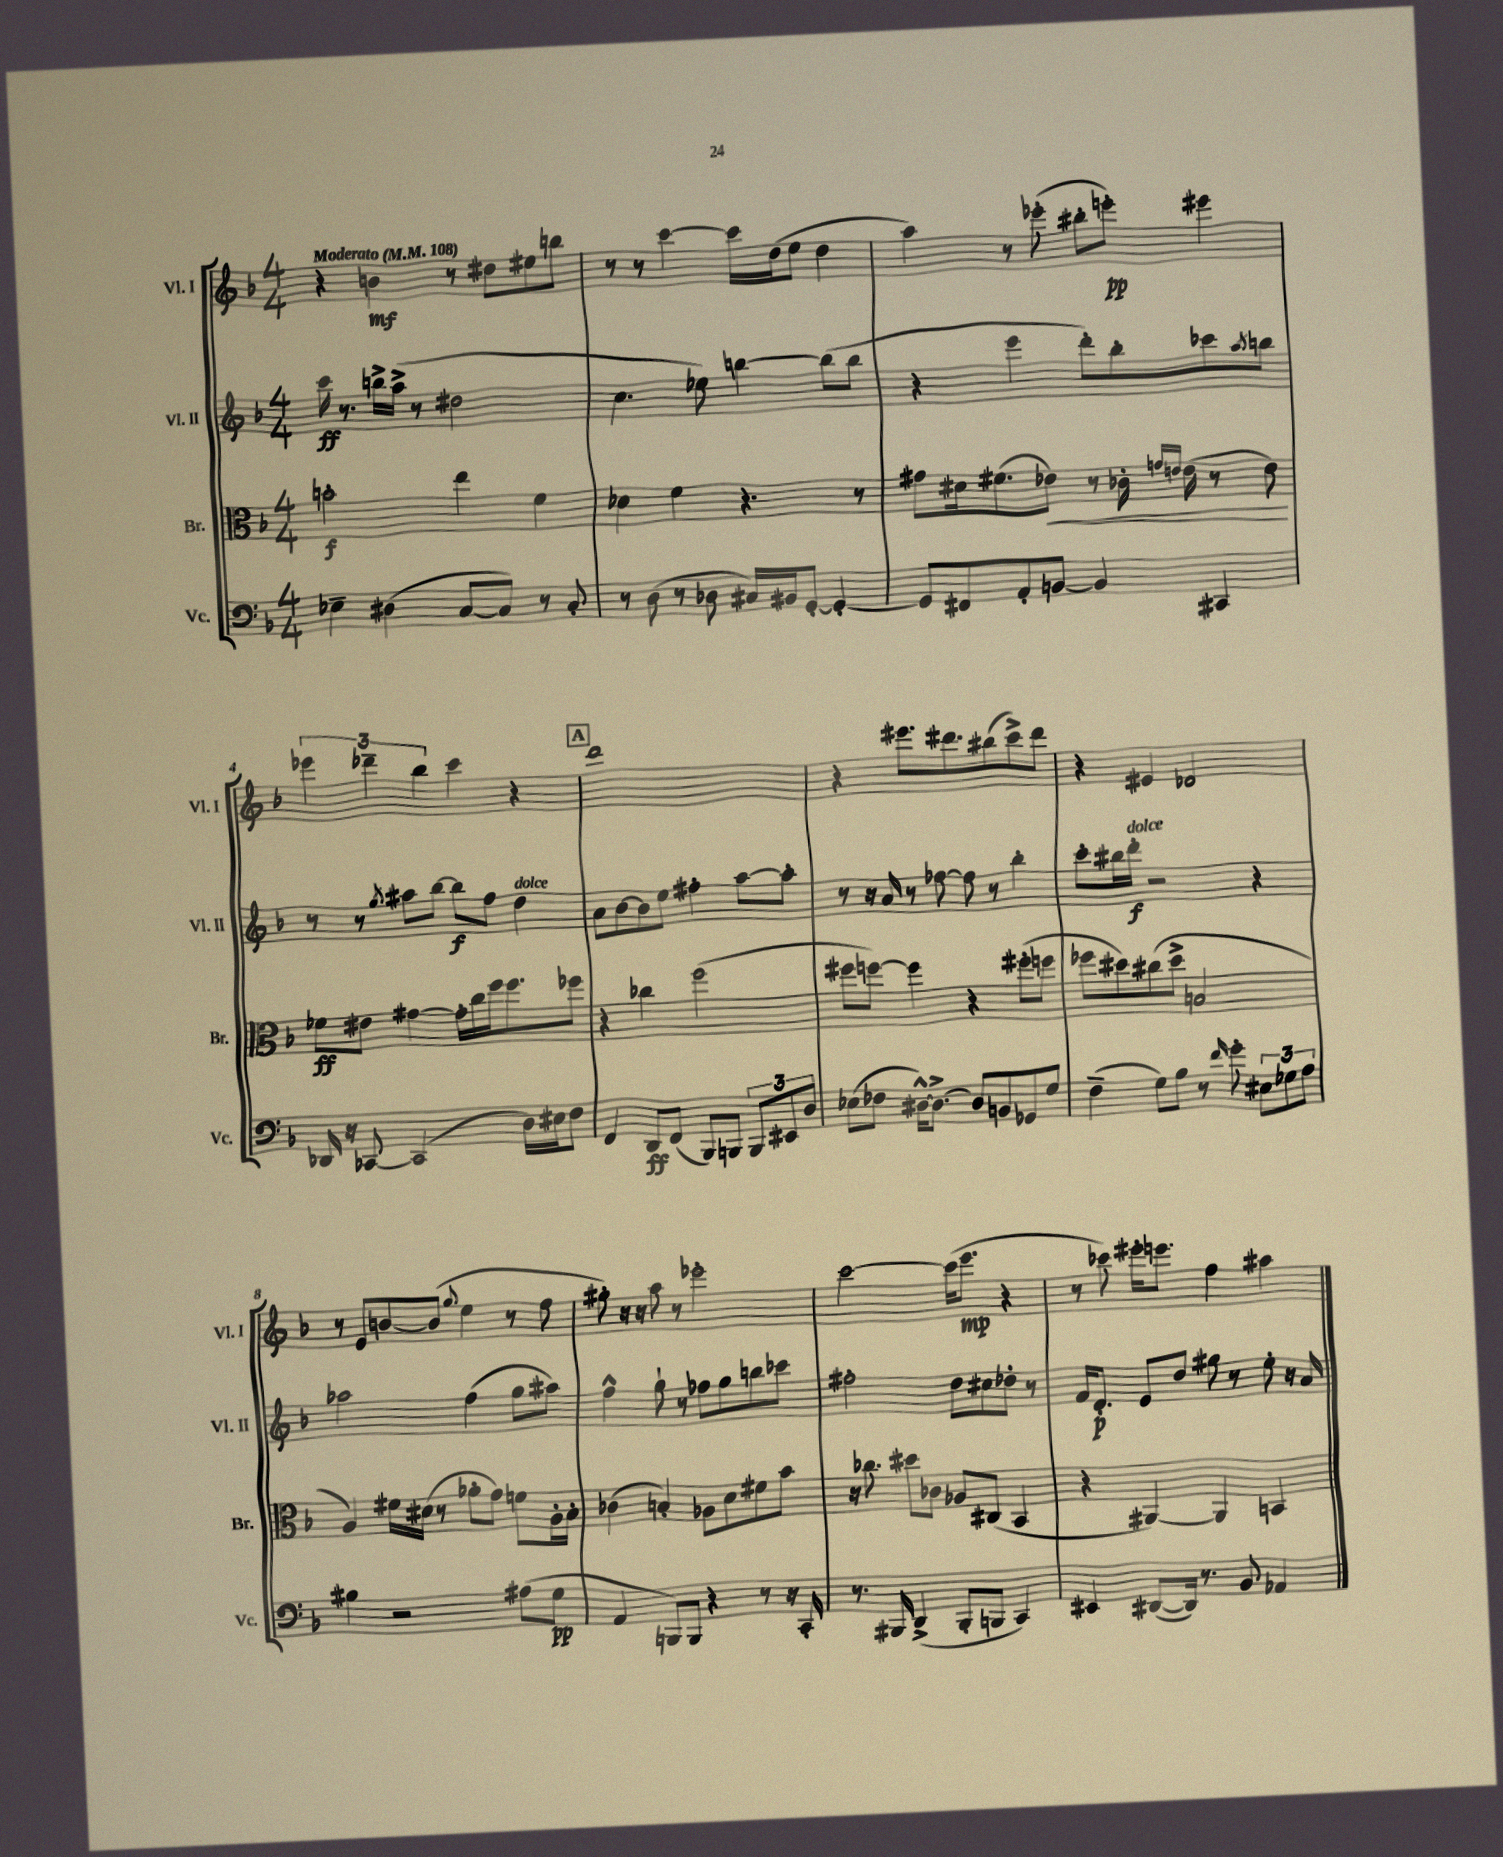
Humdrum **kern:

**kern	**kern	**kern	**kern
*staff4	*staff3	*staff2	*staff1
*clefF4	*clefC3	*clefG2	*clefG2
*k[b-]	*k[b-]	*k[b-]	*k[b-]
*M4/4	*M4/4	*M4/4	*M4/4
*MM108	*MM108	*MM108	*MM108
4E-~	2b'	16ccc	4r
.	.	8.r	.
(4D#	.	16bb^	4b
.	.	(16aa^	.
.	.	8r	.
[8C	4ee	2dd#	8r
8C])	.	.	8dd#
8r	4f	.	8ee#
8C'	.	.	8bb
=	=	=	=
8r	4d-	4.cc	8r
(8D	.	.	8r
8r	4f	.	[4ccc
8D-	.	8ee-)	.
16C#)	4.r	[4bb	16ccc]
16BB#	.	.	(16dd
[8GG'	.	.	8ee
4GG'_	.	(8bb]	4dd
.	8r	8bb	.
=	=	=	=
8GG]	8g#	4r	4aa)
8FF#	16d#	.	.
.	(8.f#	.	.
8AA'	.	4eee	8r
[8BB	8e-)	.	(8eee-'
4BB]	8r	8ddd')	8bb#'
.	16c-'	8bb-'	8eee')
.	16qqg	.	.
.	16qqe	.	.
.	(16e	.	.
4CC#	8r	8ccc-	4eee#
.	.	8qaa	.
.	8e)	8bb	.
=	=	=	=
16DD-	8f-	8r	6eee-
16r	.	.	.
[8CC-	8e#	8r	.
.	.	.	6ddd-~
.	.	8qgg	.
(2CC-]	[4g#	8aa#	.
.	.	.	6bb-
.	.	[8bb-	.
.	16g#']	8bb-]	4ccc
.	16cc	.	.
.	16ff	8ff	.
.	8.ff	.	.
16D)	.	4dd	4r
16E#	.	.	.
8F	8ff-	.	.
=	=	=	=
4FF	4r	8a	1ddd
.	.	[8b-	.
8DD	4cc-	8b-]	.
(8FF	.	8ee	.
8BBB-)	(2ff	4ff#'	.
8BBB	.	.	.
12BBB	.	[8aa	.
12EE#	.	.	.
.	.	8aa']	.
12D	.	.	.
=	=	=	=
(8E-	8ff#	8r	4r
8F-	[8ff)	16r	.
.	.	16a	.
[16D#^^)	4ff]	8r	8.eee#
8.D#^_	.	.	.
.	.	[8ff-	.
.	.	.	8.ddd#
8D#]	4r	8ff-]	.
8BB	.	8r	(8bb#
8GG-	(8ff#'	4bb-'	8ccc^)
8G	8ff	.	8ddd#
=	=	=	=
(4F~	8ff-	8ccc'	4r
.	8dd#)	16bb#	.
.	.	16ddd'	.
8G)	(8cc#	2r	4e#
8B-	8dd#^	.	.
8r	2B	.	2d-
16qqf	.	.	.
8g'	.	.	.
12E#	.	4r	.
12G-	.	.	.
12A	.	.	.
=	=	=	=
4B#	4A)	2aa-	8r
.	.	.	8e
2r	16f#	.	[8b
.	(16d#	.	.
.	8r	.	(8b]
.	.	.	8qqgg
.	8a-'	(4ff	4ee
.	8g)	.	.
(8A#	8f	8gg	8r
8G	16A'	8aa#)	8ff
.	16B-'	.	.
=	=	=	=
4AA	(4c-	4ff^^	8gg#')
.	.	.	16r
.	.	.	16r
8BBB)	4B')	8gg`	8aa
8BBB	.	8r	8r
4r	8A-	8ff-	2eee-'
.	8d	8gg	.
8r	8f#	8bb	.
16r	8b-	8ccc-	.
16CC'	.	.	.
=	=	=	=
8.r	16r	2ff#'	[2ccc
.	8.cc-	.	.
16BBB#	.	.	.
(4DD^	8dd#	.	.
.	8c-	.	.
8BBB#'	8A-	8dd	(16ccc]
.	.	.	8.eee
8BBB	(8C#	8cc#	.
4CC)	4BB-	8dd-'	4r
.	.	8r	.
=	=	=	=
4EE#	4r	16f	8r
.	.	8.d'	.
.	.	.	8ccc-)
([8DD#	[4AA#)	8e	16eee#'
.	.	.	8.eee
16DD#])	.	8dd	.
8.r	.	.	.
.	4AA#]	8gg#	4ff
8BB-	.	8r	.
4AA-	4BB	8ee'	4aa#
.	.	16r	.
.	.	16a	.
==	==	==	==
*-	*-	*-	*-
